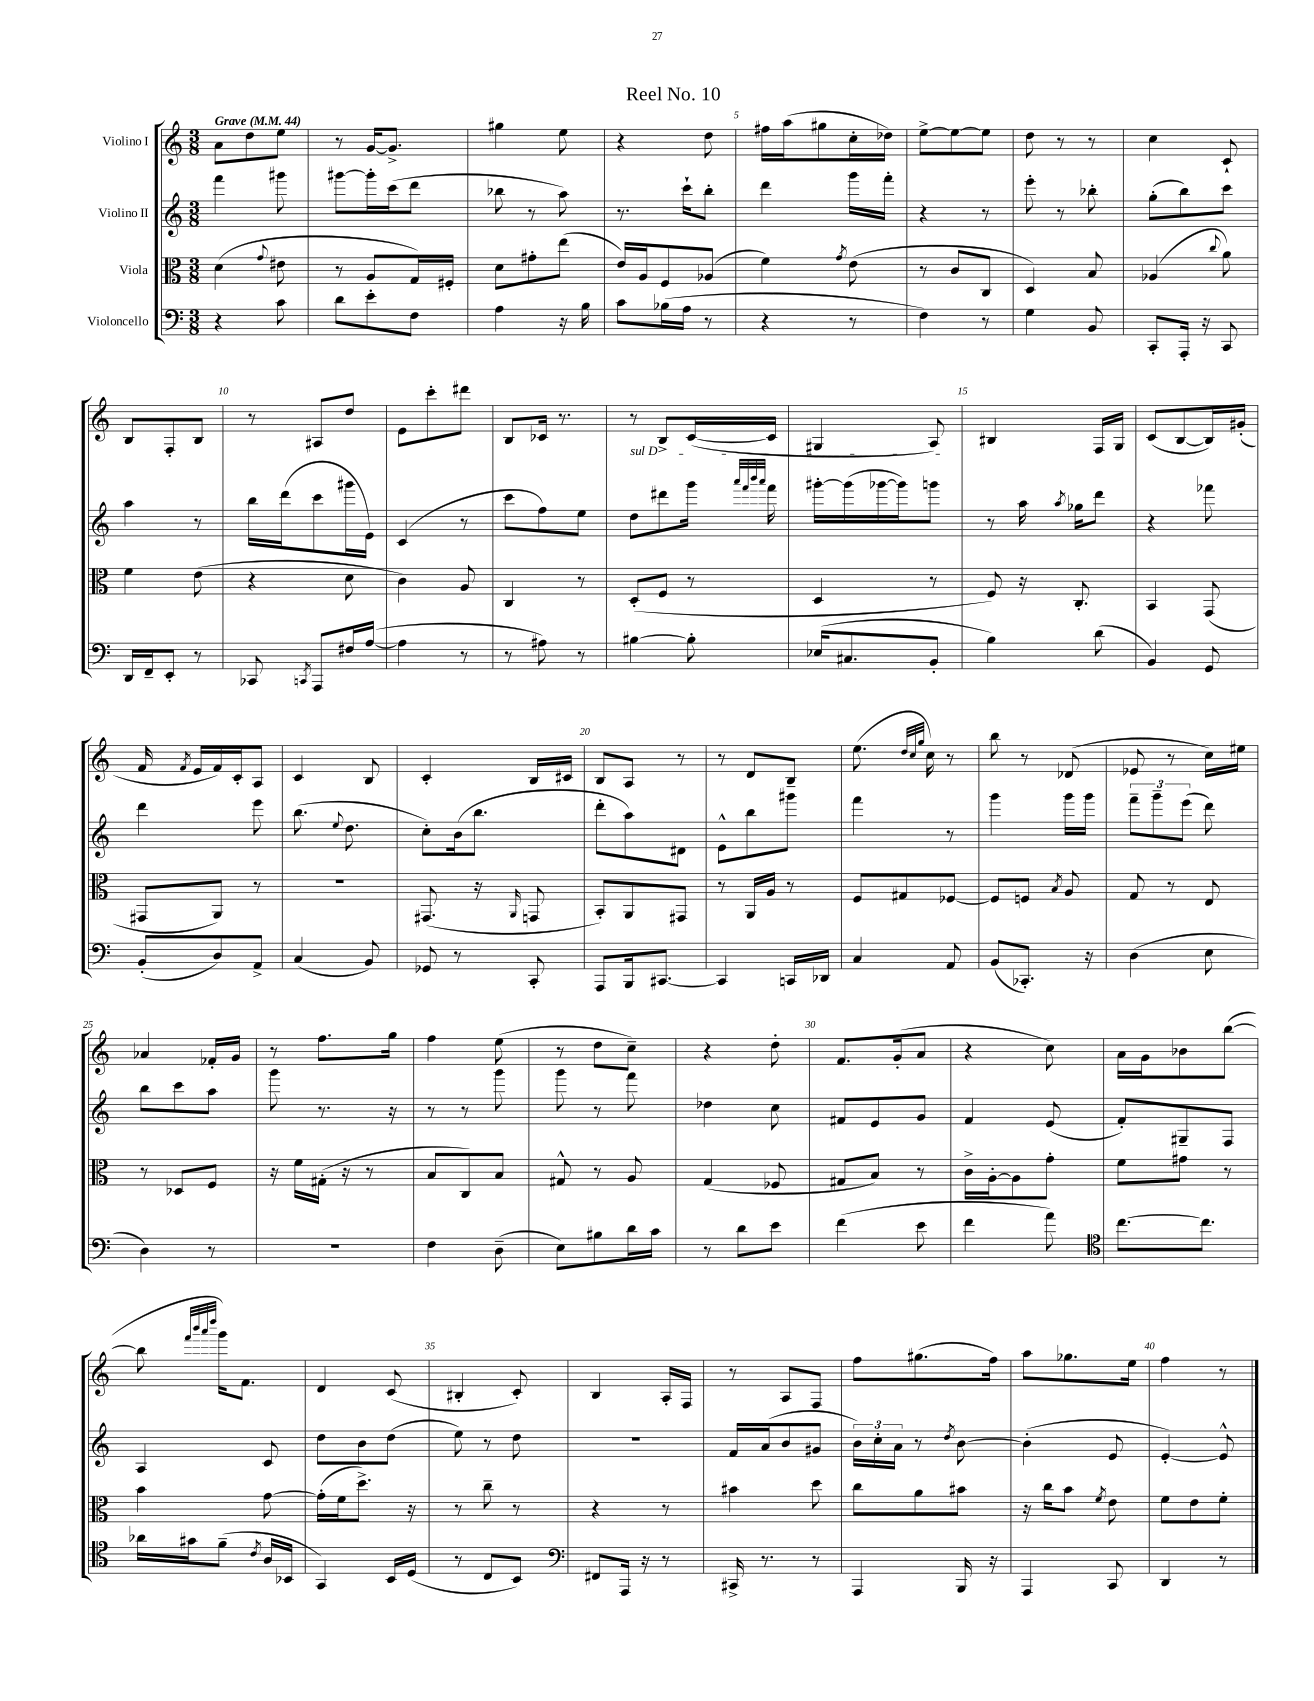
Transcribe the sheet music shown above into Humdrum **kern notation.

**kern	**kern	**kern	**kern
*staff4	*staff3	*staff2	*staff1
*clefF4	*clefC3	*clefG2	*clefG2
*k[]	*k[]	*k[]	*k[]
*M3/8	*M3/8	*M3/8	*M3/8
*MM44	*MM44	*MM44	*MM44
4r	(4d	4fff	8a
.	.	.	8dd
.	8qqg	.	.
8c	8e#	8ggg#	8ee
=	=	=	=
8d	8r	[8ggg#	8r
8e'	8A	16ggg#']	[16g
.	.	(16ccc	8.g^]
8F	16G)	8ddd	.
.	16F#'	.	.
=	=	=	=
4A	8d	8bb-	4gg#
.	8g#'	8r	.
16r	(8ee	8aa)	8ee
16B	.	.	.
=	=	=	=
8c	16e)	8.r	4r
.	16A	.	.
(16B-	8F	.	.
16A	.	16ccc`	.
8r	(8A-	8bb'	8dd
=	=	=	=
4r	4f)	4ddd	16ff#
.	.	.	(16aa
.	.	.	8gg#
.	8qg	.	.
8r	(8e	16ggg	16cc'
.	.	16fff'	16dd-)
=	=	=	=
4F)	8r	4r	[8ee^
.	8c	.	8ee_
8r	8C	8r	8ee]
=	=	=	=
4G	4D)	8eee'	8dd
.	.	8r	8r
8BB	8B	8bb-'	8r
=	=	=	=
8CC'	(4A-	(8gg'	4cc
16AAA'	.	8bb)	.
16r	.	.	.
.	8qqcc	.	.
8CC	8a)	8ccc	8c`
=	=	=	=
16DD	4f	4aa	8B
16FF~	.	.	.
8EE'	.	.	8F'
8r	(8e	8r	8B
=	=	=	=
8CC-	4r	16bb	8r
.	.	(16ddd	.
8qCC	.	.	.
8AAA	.	8ccc	8A#
16F#	8d	16ggg#	8dd
([16A	.	16e)	.
=	=	=	=
4A]	4c)	(4c	8e
.	.	.	8ccc'
8r	8A	8r	8ddd#
=	=	=	=
8r	4C	8ccc	8B
8A#)	.	8ff)	16c-
.	.	.	8.r
8r	8r	8ee	.
=	=	=	=
[4B#	(8D'	8dd	8r
.	8F	8ddd#	8B^
8B#']	8r	16ggg	([16c
.	.	32qqaaa	.
.	.	32qqfff	.
.	.	32qqbbb	.
.	.	32qqaaa	.
.	.	16fff	16c]
=	=	=	=
(16E-	4D	[16ggg#'	4G#
8.C#	.	(16ggg#]	.
.	.	[16ggg-	.
.	.	16ggg-])	.
8BB'	8r	8ggg	8A)
=	=	=	=
4B)	8F)	8r	4B#
.	16r	16aa	.
.	.	8qaa	.
.	8.C'	16gg-	.
(8d	.	8ddd	16F
.	.	.	16G
=	=	=	=
4BB)	4BB	4r	(8c
.	.	.	[8B
8GG	(8GG	8fff-	16B])
.	.	.	(16g#'
=	=	=	=
(8BB'	8GG#	4ddd	16f
.	.	.	8qf
.	.	.	16e
8D)	8AA)	.	16f)
.	.	.	16c'
8AA^	8r	8eee	8A
=	=	=	=
(4C	4.r	(8.bb	4c
.	.	8qqee	.
.	.	8.dd	.
8BB)	.	.	8B
=	=	=	=
8GG-	(8.GG#	8cc')	4c'
8r	.	(16b	.
.	16r	8.bb	.
.	16qqAA	.	.
8CC'	8GG	.	16B
.	.	.	16c#
=	=	=	=
8AAA	8BB')	8ddd'	8B
16BBB	8AA	8aa)	8A
[8.CC#	.	.	.
.	8GG#	8d#	8r
=	=	=	=
4CC#]	8r	8e^^	8r
.	16AA	8bb	8d
.	16A	.	.
16CC	8r	8ggg#	8B~
16DD-	.	.	.
=	=	=	=
4C	8F	4fff	(8.ee
.	8G#	.	.
.	.	.	32qqdd
.	.	.	32qqcc
.	.	.	32qqgg
.	.	.	16cc)
8AA	[8F-	8r	8r
=	=	=	=
(8BB	8F-]	4ggg	8bb
8.CC-')	8F	.	8r
.	8qB	.	.
.	8A	16ggg	(8d-
16r	.	16ggg	.
=	=	=	=
(4D	8G	12fff~	8e-
.	.	12ggg~	.
.	8r	.	8r
.	.	(12eee	.
8E	8E	8ddd)	16cc)
.	.	.	16ee#
=	=	=	=
4D)	8r	8bb	4a-
.	8D-	8ccc	.
8r	8F	8aa	16f-'
.	.	.	16g
=	=	=	=
4.r	16r	8ggg	8r
.	16f	.	.
.	(16G#'	8.r	8.ff
.	16r	.	.
.	8r	.	.
.	.	16r	16gg
=	=	=	=
4F	8B	8r	4ff
.	8C)	8r	.
(8D~	8B	8ggg	(8ee
=	=	=	=
8E)	8G#^^	8ggg	8r
8B#	8r	8r	8dd
16d	8A	8fff	8cc~)
16c	.	.	.
=	=	=	=
8r	(4G	4dd-	4r
8d	.	.	.
8e	8F-	8cc	8dd'
=	=	=	=
(4f	8G#	8f#	8.f
.	8B)	8e	.
.	.	.	(16g'
8e	8r	8g	8a
=	=	=	=
4f	16c^	4f	4r
.	[16A'	.	.
.	8A]	.	.
8a)	8g'	(8e	8cc)
=	=	=	=
*clefC4	*	*	*
[8.cc	8f	8f')	16a
.	.	.	16g
.	8g#	8G#~	8b-
8.cc]	.	.	.
.	8r	8F	([8bb
=	=	=	=
16a-	4b	4A	8bb]
16g#	.	.	.
.	.	.	32qqfff
.	.	.	32qqbbb
.	.	.	32qqaaa
.	.	.	32qqdddd
(8f~	.	.	16ggg)
.	.	.	8.f
8qc	.	.	.
16A	[8g	8c	.
16BB-	.	.	.
=	=	=	=
4GG)	(16g']	8dd	4d
.	16f	.	.
.	8.dd^)	8b	.
16BB	.	(8dd	(8c
(16D	16r	.	.
=	=	=	=
8r	8r	8ee)	4B#'
8C	8cc~	8r	.
8BB)	8r	8dd	8c')
=	=	=	=
*clefF4	*	*	*
8FF#	4r	4.r	4B
16AAA	.	.	.
16r	.	.	.
8r	8r	.	16A'
.	.	.	16F
=	=	=	=
16CC#^	4b#	16f	8r
8.r	.	(16a	.
.	.	8b	8A
8r	8dd	8g#	8F
=	=	=	=
4AAA	8cc	24b)	8ff
.	.	24cc'	.
.	.	24a	.
.	8a	8r	(8.gg#
.	.	8qdd	.
16BBB	8b#	[8b	.
16r	.	.	16ff)
=	=	=	=
4AAA	16r	(4b']	8aa
.	16cc	.	.
.	8b	.	8.gg-
.	8qf	.	.
8CC	8e	8e	.
.	.	.	16ee
=	=	=	=
4DD	8f	[4e')	4ff
.	8e	.	.
8r	8f'	8e^^]	8r
==	==	==	==
*-	*-	*-	*-
